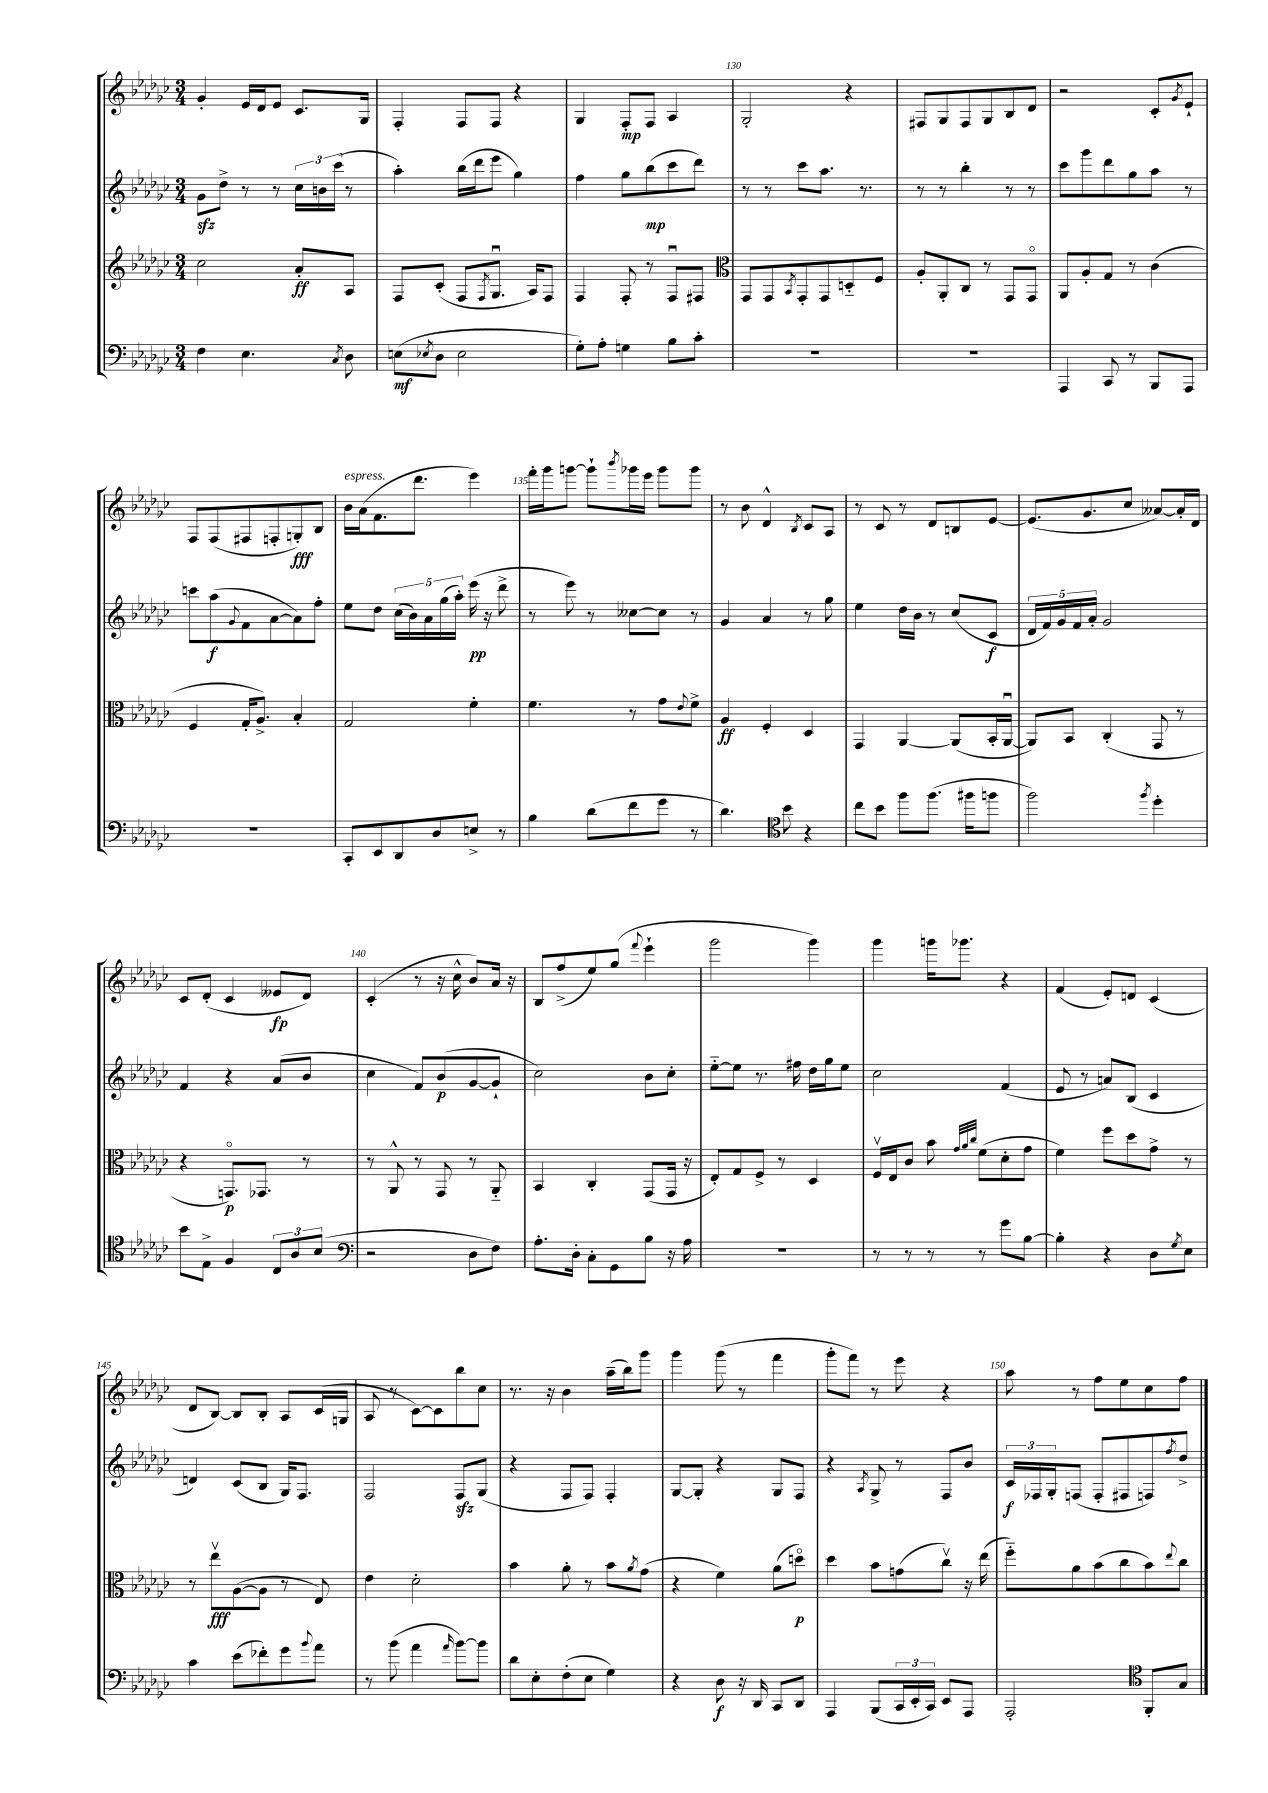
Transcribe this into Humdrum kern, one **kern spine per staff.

**kern	**kern	**kern	**kern
*staff4	*staff3	*staff2	*staff1
*clefF4	*clefG2	*clefG2	*clefG2
*k[b-e-a-d-g-c-]	*k[b-e-a-d-g-c-]	*k[b-e-a-d-g-c-]	*k[b-e-a-d-g-c-]
*M3/4	*M3/4	*M3/4	*M3/4
4F	2cc-	8g-	4g-'
.	.	8dd-^	.
4.E-	.	8r	16e-
.	.	.	16d-
.	.	8r	8e-
.	8a-'	24cc-	8.c-
.	.	24b	.
.	.	(24ccc-	.
8qC-	.	.	.
8D-	8A-	8r	.
.	.	.	16G-
=	=	=	=
(8E	8F	4aa-')	4F'
8qE-	.	.	.
8D-	(8c-'	.	.
2E-	8F	(16bb-	8F
.	.	16ddd-	.
.	8qF	.	.
.	8.G-u	8eee-	8F
.	.	4gg-)	4r
.	16A-)	.	.
.	8F	.	.
=	=	=	=
8G-')	4F	4ff	4G-
8A-'	.	.	.
4G	8F'	8gg-	8F'
.	8r	(8bb-	8F
8B-	8Fu	8ccc-	4A-
8c-'	8F#	8ddd-)	.
=	=	=	=
*	*clefC3	*	*
2.r	8GG-	8r	2G-'
.	8GG-	8r	.
.	8qBB-	.	.
.	8GG-'	8ccc-	.
.	8GG-	8.aa-	.
.	8D'~	.	4r
.	.	8.r	.
.	8F	.	.
=	=	=	=
2.r	8A-'	8r	8F#
.	8AA-'	8r	8G-
.	8C-	4bb-'	8F#
.	8r	.	8G-
.	8GG-	8r	8B-
.	8GG-o	8r	8d-
=	=	=	=
4AAA-	8AA-	8ccc-	2r
.	8A-'	8ggg-	.
8CC-	8G-	8ddd-	.
8r	8r	8gg-	.
8BBB-	(4c-	8aa-	8c-'
.	.	.	8qg-
8AAA-	.	8r	8e-`
=	=	=	=
2.r	4F	8ccc	8F
.	.	(8aa-	(8F
.	.	8qqg-	.
.	16G-'	8f	8F#
.	8.A-^)	.	.
.	.	[8a-	8F'
.	4B-'	8a-])	8G')
.	.	8ff'	8B-
=	=	=	=
8CC-'	2G-	8ee-	16b-
.	.	.	(16a-
8EE-	.	8dd-	8.f
8DD-	.	(20cc-	.
.	.	20b-)	.
.	.	.	8.ddd-
.	.	20a-	.
8D-	.	.	.
.	.	(20gg-	.
.	.	20aa-')	.
8E^	4f'	(16eee-	4eee-)
.	.	16r	.
8r	.	8ddd-^	.
=	=	=	=
4B-	4.f	8r	16fff'
.	.	.	16ggg-
.	.	8eee-)	[8ggg
(8d-	.	8r	8ggg`]
.	.	.	8qbbb-
8f	8r	[8cc--	16ggg-
.	.	.	16eee-
8g-	8g-	8cc--]	8ggg-
.	8qqe-	.	.
8r	8f^	8r	8ggg-
=	=	=	=
4.d-)	4A-	4g-	8r
.	.	.	8b-
.	4F'	4a-	4d-^^
*clefC4	*	*	*
8b-	.	.	.
.	.	.	8qB-
4r	4D-	8r	8c-
.	.	8gg-	8A-
=	=	=	=
8cc-	4GG-	4ee-	8r
8b-	.	.	8c-
8ff	[4AA-	16dd-	8r
.	.	16b-	.
(8.ff	.	8r	8d-
.	(8AA-]	(8cc-	8B
16ff#	.	.	.
8ff	16BB-'	8c-	[8e-
.	[16AA-u	.	.
=	=	=	=
2ff)	8AA-])	20d-	(8.e-]
.	.	20f)	.
.	.	20g-	.
.	8BB-	.	.
.	.	20f	.
.	.	.	8.g-
.	.	20a-'	.
.	(4C-'	2g-	.
.	.	.	8cc-
8qff	.	.	.
4dd-'	8GG-	.	[8a--)
.	8r	.	16a--']
.	.	.	16d-
=	=	=	=
8b-	4r	4f	8c-
8E-^	.	.	(8d-'
4F	8.GGo)	4r	4c-
.	8.GG-	.	.
12C-	.	(8a-	8e--
12A-	.	.	.
.	8r	8b-	8d-)
(12B-	.	.	.
=	=	=	=
*clefF4	*	*	*
2r	8r	4cc-	(4c-'
.	8AA-^^	.	.
.	8r	8f)	8r
.	8GG-	(8b-	16r
.	.	.	16cc-^^
8D-	8r	[8g-	8b-)
8F)	8AA-'~	8g-`]	16a-
.	.	.	16r
=	=	=	=
8.A-'	4BB-	2cc-)	8B-
.	.	.	(8ff^
16D-'	.	.	.
8C-'	4C-'	.	8ee-)
8GG-	.	.	(8gg-
.	.	.	8qqfff
8B-	(8GG-	8b-	4eee-`
16r	16GG-	8cc-'	.
16A-	16r	.	.
=	=	=	=
2.r	8E-')	[8ee-'~	2ggg-
.	8G-	8ee-]	.
.	8F^	8.r	.
.	8r	.	.
.	.	16ff#	.
.	4D-	16dd-	4ggg-)
.	.	16gg-	.
.	.	8ee-	.
=	=	=	=
8r	16Fv	2cc-	4ggg-
.	16E-	.	.
8r	8c-	.	.
8r	8b-	.	16ggg
.	.	.	8.ggg-
.	32qqg-	.	.
.	32qqa-	.	.
.	32qqcc-	.	.
8r	(8f	.	.
8g-	8d-'	(4f	4r
[8B-	8g-	.	.
=	=	=	=
4B-']	4f)	8e-	(4f
.	.	8r	.
4r	8ff	8a)	8e-')
.	8dd-	(8B-	8d
8D-	8g-^	4c-	(4c-
8qG-	.	.	.
8E-	8r	.	.
=	=	=	=
4c-	8r	4d)	8d-
.	8ee-v	.	[8B-)
(8e-	([8A-	(8c-	8B-]
8f-')	8A-]	8B-	8B-'
8g-	8r	16G-)	8A-
.	.	8.F	.
8qqb-	.	.	.
8a-	8E-)	.	(16c-
.	.	.	16G
=	=	=	=
8r	4e-	2F	8A-
(8b-	.	.	8r
4a-	2d-'	.	[8c-)
.	.	.	8c-]
16qqa-	.	.	.
[8b-)	.	8F	8bb-
8b-]	.	(8G-	8cc-
=	=	=	=
8d-	4b-	4r	8.r
8E-'	.	.	.
.	.	.	16r
(8F'	8a-'	8F	4b-
8E-	8r	8F)	.
4G-)	8b-	4F'	(16aa-~
.	.	.	16bb-)
.	8qa-	.	.
.	(8g-	.	8ggg-
=	=	=	=
4r	4r	[8G-	4ggg-
.	.	8G-']	.
8D-	4f)	4r	(8ggg-
16r	.	.	8r
16DD-	.	.	.
8CC-	(8a-	8G-	4fff
8DD-	8ddo)	8F	.
=	=	=	=
4AAA-	4dd-	4r	8ggg-'
.	.	.	8fff)
.	.	8qA-	.
(8BBB-	8b-	8G-^	8r
24CC-	(8g	8r	8eee-
24EE-'	.	.	.
24CC-)	.	.	.
8EE-	8cc-v)	8F	4r
8AAA-	16r	8b-	.
.	(16ee-	.	.
=	=	=	=
2AAA-'	8ff'~)	24c-	8aa-
.	.	24F-	.
.	.	24G-'	.
.	8a-	(8F	8r
.	(8b-	8F'	8ff
.	8cc-	8F#	8ee-
*clefC4	*	*	*
8FF'	8b-)	8F)	8cc-
.	8qqee-	8qff	.
8G-	8cc-	8dd-^	8ff
==	==	==	==
*-	*-	*-	*-
